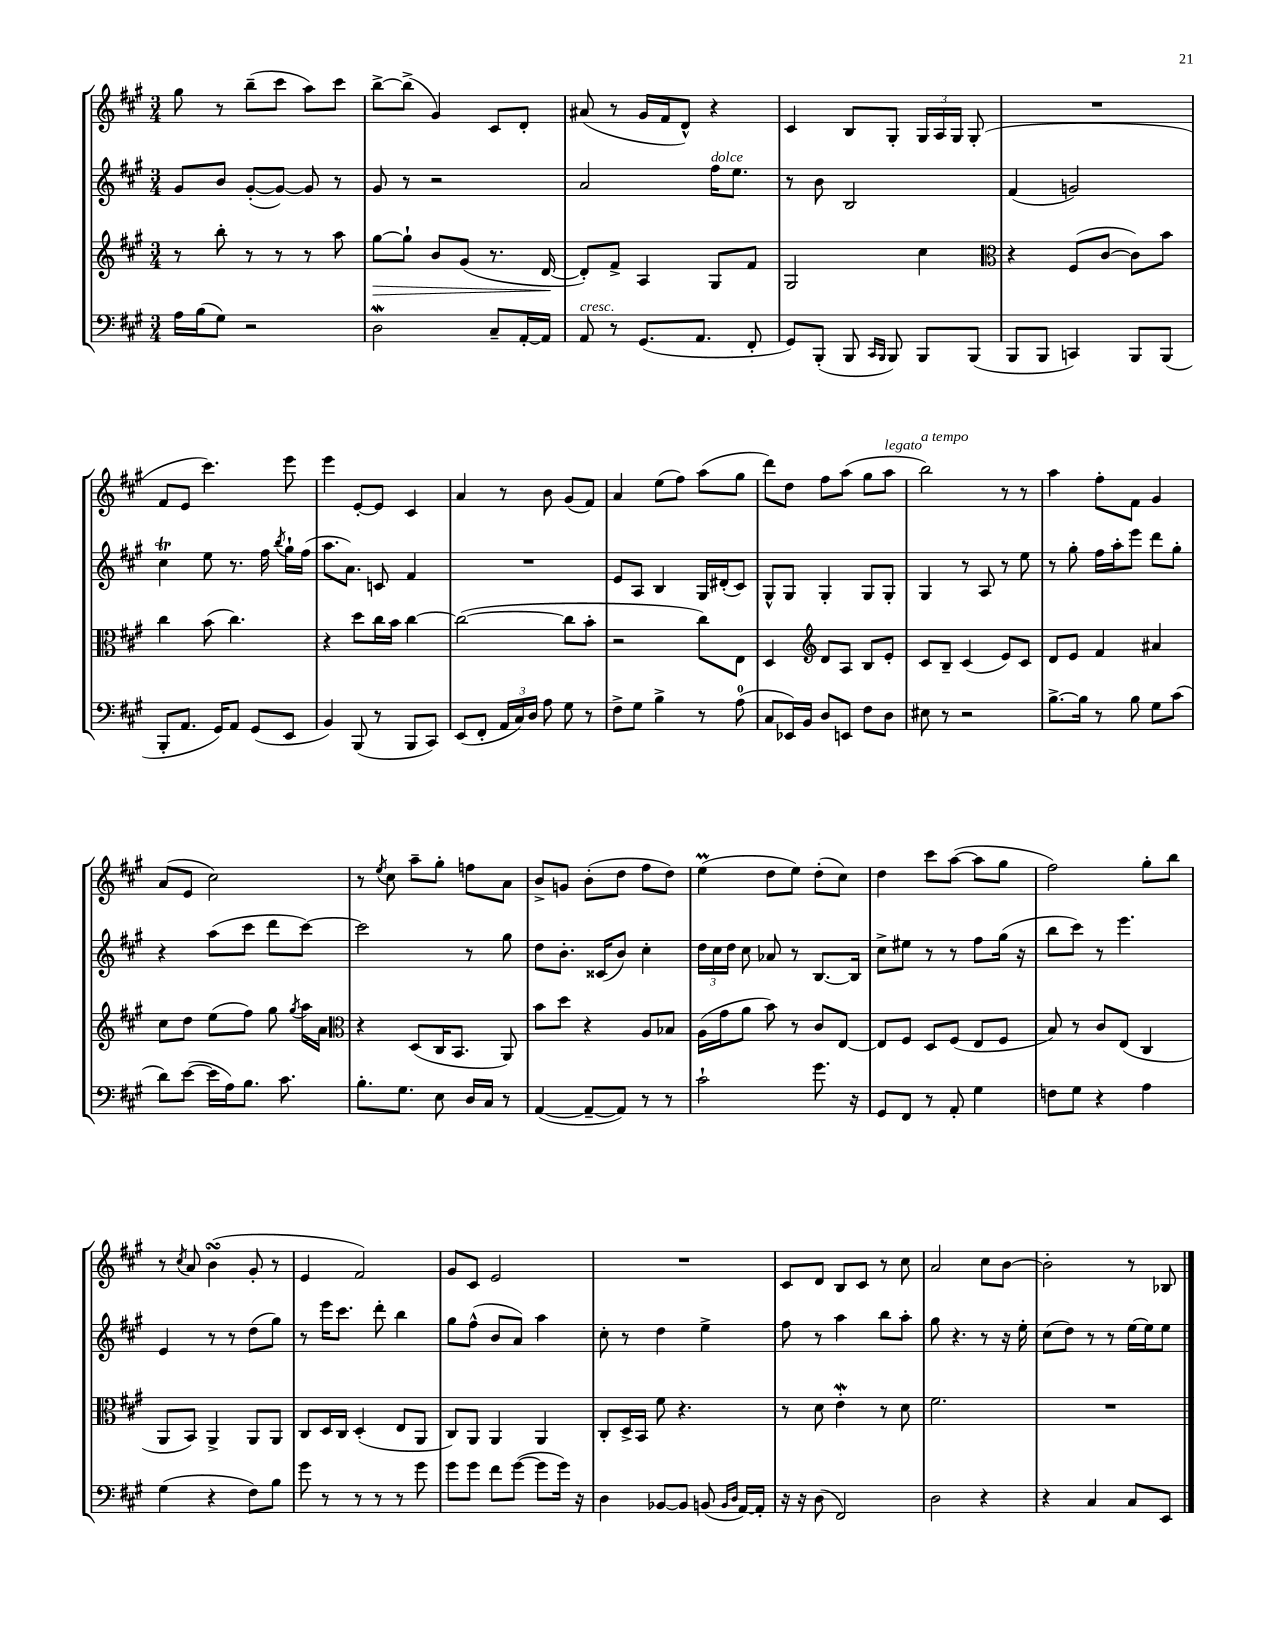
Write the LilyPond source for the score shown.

<<
\new StaffGroup <<
\new Staff = "s0" {
    \clef treble \key a \major \numericTimeSignature \time 3/4
    \autoBeamOff gis''8 r8 b''8[--( cis'''8] a''8[) cis'''8] |
    b''8[~-> b''8]->( gis'4) cis'8[ d'8]-. |
    ais'8( r8 gis'16[ fis'16 d'8]-^) r4 |
    cis'4 b8[ gis8]-. \tuplet 3/2 { gis16[ a16 gis16] } gis8-.( |
    R2. |
    fis'8[ e'8] cis'''4.) e'''8 |
    e'''4 e'8[~-. e'8] cis'4 |
    a'4 r8 b'8 gis'8[( fis'8]) |
    a'4 e''8[( fis''8]) a''8[( gis''8] |
    d'''8[) d''8] fis''8[ a''8]( gis''8[ a''8]^\markup { \italic "legato" } |
    b''2^\markup { \italic "a tempo" }) r8 r8 |
    a''4 fis''8[-. fis'8] gis'4 |
    a'8[( e'8] cis''2) |
    r8 \acciaccatura { e''8 } cis''8 a''8[-- gis''8]-. f''8[ a'8] |
    b'8[-> g'8] b'8[-.( d''8] fis''8[ d''8]) |
    e''4\prall( d''8[ e''8]) d''8[-.( cis''8]) |
    d''4 cis'''8[ a''8]~( a''8[ gis''8] |
    fis''2) gis''8[-. b''8] |
    r8 \acciaccatura { cis''8 } a'8 b'4\turn( gis'8-. r8 |
    e'4 fis'2) |
    gis'8[ cis'8] e'2 |
    R2. |
    cis'8[ d'8] b8[ cis'8] r8 cis''8 |
    a'2 cis''8[ b'8]~ |
    b'2-. r8 bes8 \bar "|." |
}
\new Staff = "s1" {
    \clef treble \key a \major \numericTimeSignature \time 3/4
    \autoBeamOff gis'8[ b'8] gis'8[~-.( gis'8]~) gis'8 r8 |
    gis'8 r8 r2 |
    a'2 fis''16[^\markup { \italic "dolce" } e''8.] |
    r8 b'8 b2 |
    fis'4( g'2) |
    cis''4\trill e''8 r8. fis''16 \acciaccatura { b''8 } gis''16[-! fis''16]( |
    a''8.[ a'8.]) c'8 fis'4 |
    R2. |
    e'8[ a8] b4 gis16[ dis'16-.( cis'8]) |
    gis8[-^ gis8] gis4-. gis8[ gis8]-. |
    gis4 r8 a8 r8 e''8 |
    r8 gis''8-. fis''16[ a''16-. e'''8] d'''8[ gis''8]-. |
    r4 a''8[( cis'''8] d'''8[ cis'''8]~) |
    cis'''2 r8 gis''8 |
    d''8[ b'8.]-. cisis'16[( b'8]) cis''4-. |
    \tuplet 3/2 { d''16[ cis''16 d''16] } cis''8 aes'8 r8 b8.[~ b16] |
    cis''8[-> eis''8] r8 r8 fis''8[ gis''16]( r16 |
    b''8[ cis'''8]) r8 e'''4. |
    e'4 r8 r8 d''8[( gis''8]) |
    r8 e'''16[ cis'''8.] d'''8-. b''4 |
    gis''8[ fis''8]-^( b'8[ a'8]) a''4 |
    cis''8-. r8 d''4 e''4-> |
    fis''8 r8 a''4 b''8[ a''8]-. |
    gis''8 r4. r8 r16 e''16-. |
    cis''8[( d''8]) r8 r8 e''16[~ e''16 e''8] \bar "|." |
}
\new Staff = "s2" {
    \clef treble \key a \major \numericTimeSignature \time 3/4
    \autoBeamOff r8 b''8-. r8 r8 r8 a''8 |
    gis''8[~\> gis''8]-! b'8[ gis'8]( r8. d'16~\! |
    d'8[-.) fis'8]-> a4 gis8[ fis'8] |
    gis2 cis''4 |
    \clef alto r4 fis8[( cis'8]~ cis'8[) b'8] |
    cis''4 b'8( cis''4.) |
    r4 d''8[ cis''16 b'16] cis''4~ |
    cis''2~( cis''8[ b'8]-. |
    r2 cis''8[) e8] |
    d4 \clef treble d'8[ a8] b8[ e'8]-. |
    cis'8[ b8]-- cis'4( e'8[) cis'8] |
    d'8[ e'8] fis'4 ais'4 |
    cis''8[ d''8] e''8[( fis''8]) gis''8 \acciaccatura { gis''8 } a''16[ a'16] |
    \clef alto r4 d8[( cis16 b,8.] a,8) |
    b'8[ d''8] r4 a8[ bes8] |
    a16[( gis'16 a'8] b'8) r8 cis'8[ e8]~ |
    e8[ fis8] d8[ fis8]( e8[ fis8] |
    b8) r8 cis'8[ e8]( cis4 |
    a,8[ b,8]) a,4-> a,8[ a,8] |
    cis8[ d16 cis16] d4-.( e8[ a,8] |
    cis8[) a,8] a,4 a,4 |
    cis8[-. d16-> b,16] fis'8 r4. |
    r8 d'8 e'4-.\mordent r8 d'8 |
    fis'2. |
    R2. \bar "|." |
}
\new Staff = "s3" {
    \clef bass \key a \major \numericTimeSignature \time 3/4
    \autoBeamOff a16[ b16( gis8]) r2 |
    d2\mordent cis8[-- a,16~-. a,16] |
    a,8^\markup { \italic "cresc." } r8 gis,8.[( a,8.] fis,8-. |
    gis,8[) b,,8]-.( b,,8 \grace { cis,16[ b,,16] } b,,8) b,,8[ b,,8]( |
    b,,8[ b,,8] c,4) b,,8[ b,,8]( |
    b,,8[-. a,8.] gis,16[) a,8] gis,8[( e,8] |
    b,4) b,,8( r8 b,,8[ cis,8]) |
    e,8[( fis,8]-. \tuplet 3/2 { a,16[ cis16) d16] } a8 gis8 r8 |
    fis8[-> gis8] b4-> r8 a8-0( |
    cis8[ ees,16) b,16] d8[ e,8] fis8[ d8] |
    eis8 r8 r2 |
    b8.[~-> b16] r8 b8 gis8[ cis'8]( |
    d'8[) e'8]~( e'16[ a16) b8.] cis'8. |
    b8.[-. gis8.] e8 d16[ cis16] r8 |
    a,4~( a,8[~-- a,8]) r8 r8 |
    cis'2-! gis'8. r16 |
    gis,8[ fis,8] r8 a,8-. gis4 |
    f8[ gis8] r4 a4 |
    gis4( r4 fis8[) b8] |
    gis'8 r8 r8 r8 r8 gis'8 |
    gis'8[ gis'8] fis'8[ gis'8]~( gis'8[ gis'16]) r16 |
    d4 bes,8[~ bes,8] b,8( \grace { b,16[ d16] } a,16[~) a,16]-. |
    r16 r16 d8( fis,2) |
    d2 r4 |
    r4 cis4 cis8[ e,8] \bar "|." |
}
>>
>>
\layout { \context { \Score \remove "Bar_number_engraver" } }
